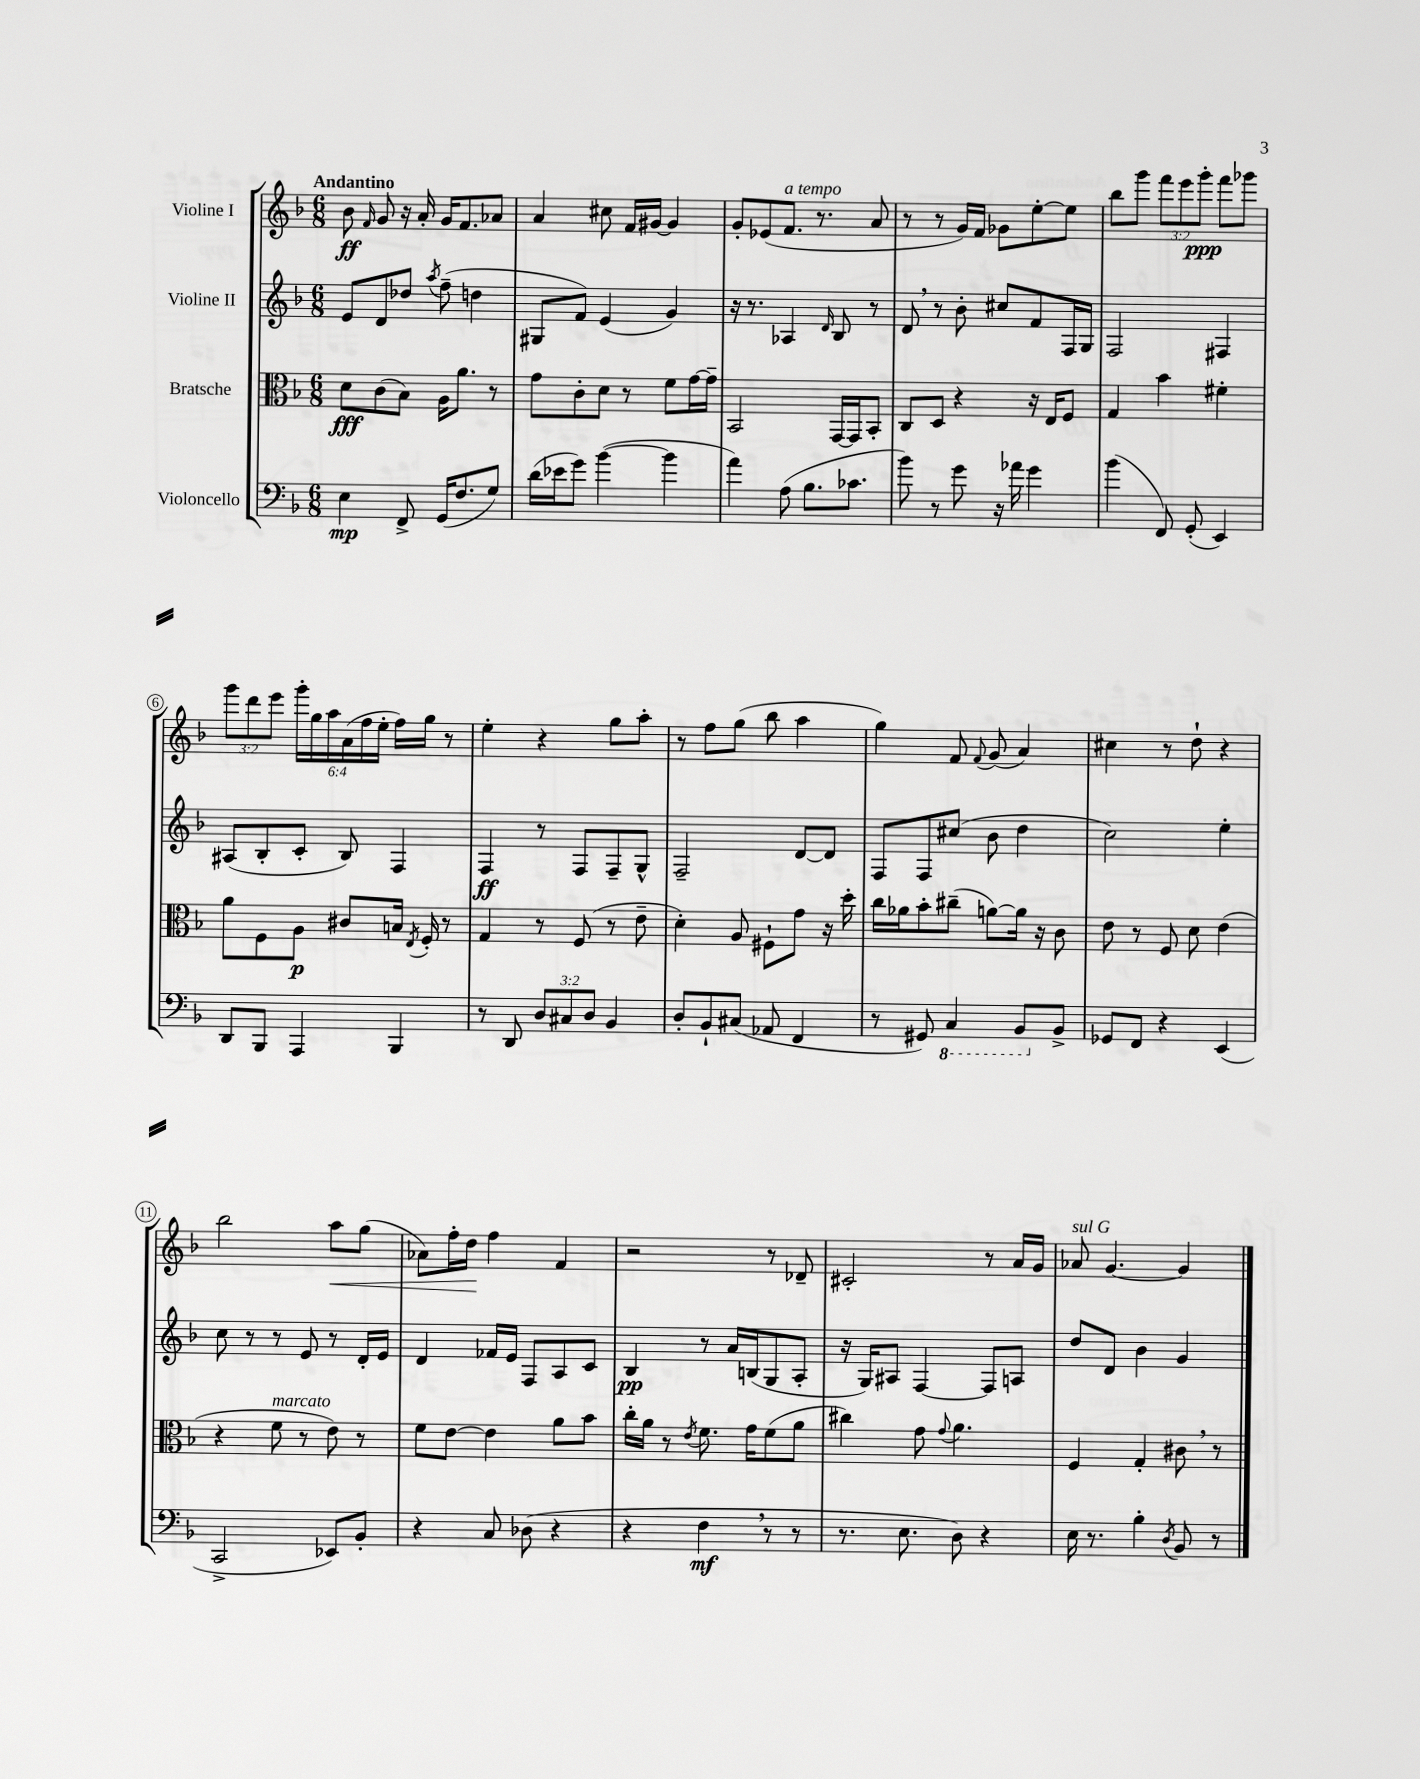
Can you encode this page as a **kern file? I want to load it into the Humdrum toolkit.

**kern	**kern	**kern	**kern
*staff4	*staff3	*staff2	*staff1
*clefF4	*clefC3	*clefG2	*clefG2
*k[b-]	*k[b-]	*k[b-]	*k[b-]
*M6/8	*M6/8	*M6/8	*M6/8
4E	8d	8e	8b-
.	.	.	16qqf
.	(8c	8d	8g
8FF^	8B-)	8dd-	16r
.	.	.	16a'
.	.	8qaa	.
(16GG	16A	(8ff~	16g
8.F	8.a	.	8.f
.	.	4dd	.
8G)	8r	.	8a-
=	=	=	=
(16d	8g	8G#	4a
16e-	.	.	.
8g)	8c'	8f)	.
([4b-	8d	(4e	8cc#
.	8r	.	16f
.	.	.	[16g#
4b-]	8f	4g)	4g#]
.	[16g	.	.
.	16g~]	.	.
=	=	=	=
4a)	2BB-	16r	8g'
.	.	8.r	.
.	.	.	(8e-
(8A	.	4A-	8.f
8.B-	.	.	.
.	.	.	8.r
.	.	16qqd	.
.	[16GG	8B-	.
8.c-	16GG]	.	.
.	8BB-'	8r	8a
=	=	=	=
8b-)	8C	8d	8r
8r	8D	8r	8r
8g	4r	8b-'	16g)
.	.	.	16f
16r	.	8cc#	8g-
16a-	.	.	.
4g	16r	8f	[8ee'
.	16E	.	.
.	8F	16F	8ee]
.	.	16G	.
=	=	=	=
(4b-	4G	2F	8bb-
.	.	.	8ggg
8FF)	4b-	.	12fff
.	.	.	12eee
(8GG'	.	.	.
.	.	.	12ggg'
4EE)	4f#'	4F#	8fff
.	.	.	8ggg-
=	=	=	=
8DD	8a	(8A#	12ggg
.	.	.	12ddd
8BBB-	8F	8B-'	.
.	.	.	12eee
4AAA	8A	8c'	24ggg'
.	.	.	24gg
.	.	.	24aa
.	8c#	8B-)	(24a
.	.	.	24ff
.	.	.	24ee'
4BBB-	16B	4F	16ff)
.	8qE	.	.
.	16F'	.	16gg
.	8r	.	8r
=	=	=	=
8r	4G	4F	4ee'
8DD	.	.	.
12D	8r	8r	4r
12C#	.	.	.
.	(8F	8F	.
12D	.	.	.
4BB-	8r	8F~	8gg
.	8e~	8G^^	8aa'
=	=	=	=
8D'	4d')	2F~	8r
8BB-`	.	.	8ff
(8C#	8A	.	(8gg
8AA-	8F#`	.	8bb-
4FF	8g	[8d	4aa
.	16r	8d]	.
.	16dd'	.	.
=	=	=	=
8r	16cc	8F	4gg)
.	16a-	.	.
8GG#)	8b-'	8F	.
4CC	(8cc#~	(8cc#	8f
.	.	.	8qqf
.	[8a)	8b-	(8g
8BBB-	16a]	4dd	4a)
.	16r	.	.
8BB-^	8c	.	.
=	=	=	=
8GG-	8e	2cc)	4cc#
8FF	8r	.	.
4r	8F	.	8r
.	8d	.	8dd`
(4EE	(4e	4ee'	4r
=	=	=	=
2CC^	4r	8cc	2bb-
.	.	8r	.
.	8f	8r	.
.	8r	8e	.
8EE-)	8e)	8r	8aa
8BB-'	8r	16d'	(8gg
.	.	16e	.
=	=	=	=
4r	8f	4d	8a-)
.	[8e	.	16ff'
.	.	.	16dd
8C	4e]	16f-	4ff
.	.	16e	.
(8D-	.	8F	.
4r	8a	8A	4f
.	8b-	8c	.
=	=	=	=
4r	16cc'	4B-	2r
.	16a	.	.
.	8r	.	.
.	8qe	.	.
4F	8.f	8r	.
.	.	16a	.
.	16g	(16B	.
8r	(8f	8G	8r
8r	8a	8A'	8d-~
=	=	=	=
8.r	4cc#)	16r	2c#'
.	.	16G)	.
.	.	8A#	.
8.E	.	.	.
.	8g	[4F	.
.	8qqg	.	.
8D)	4.a	.	.
4r	.	8F]	8r
.	.	8A	16a
.	.	.	16g
=	=	=	=
16E	4F	8dd	8a-
8.r	.	.	.
.	.	8d	[4.g
4B-'	4G'	4b-	.
8qD	.	.	.
8BB-	8c#	4g	4g]
8r	8r	.	.
==	==	==	==
*-	*-	*-	*-
